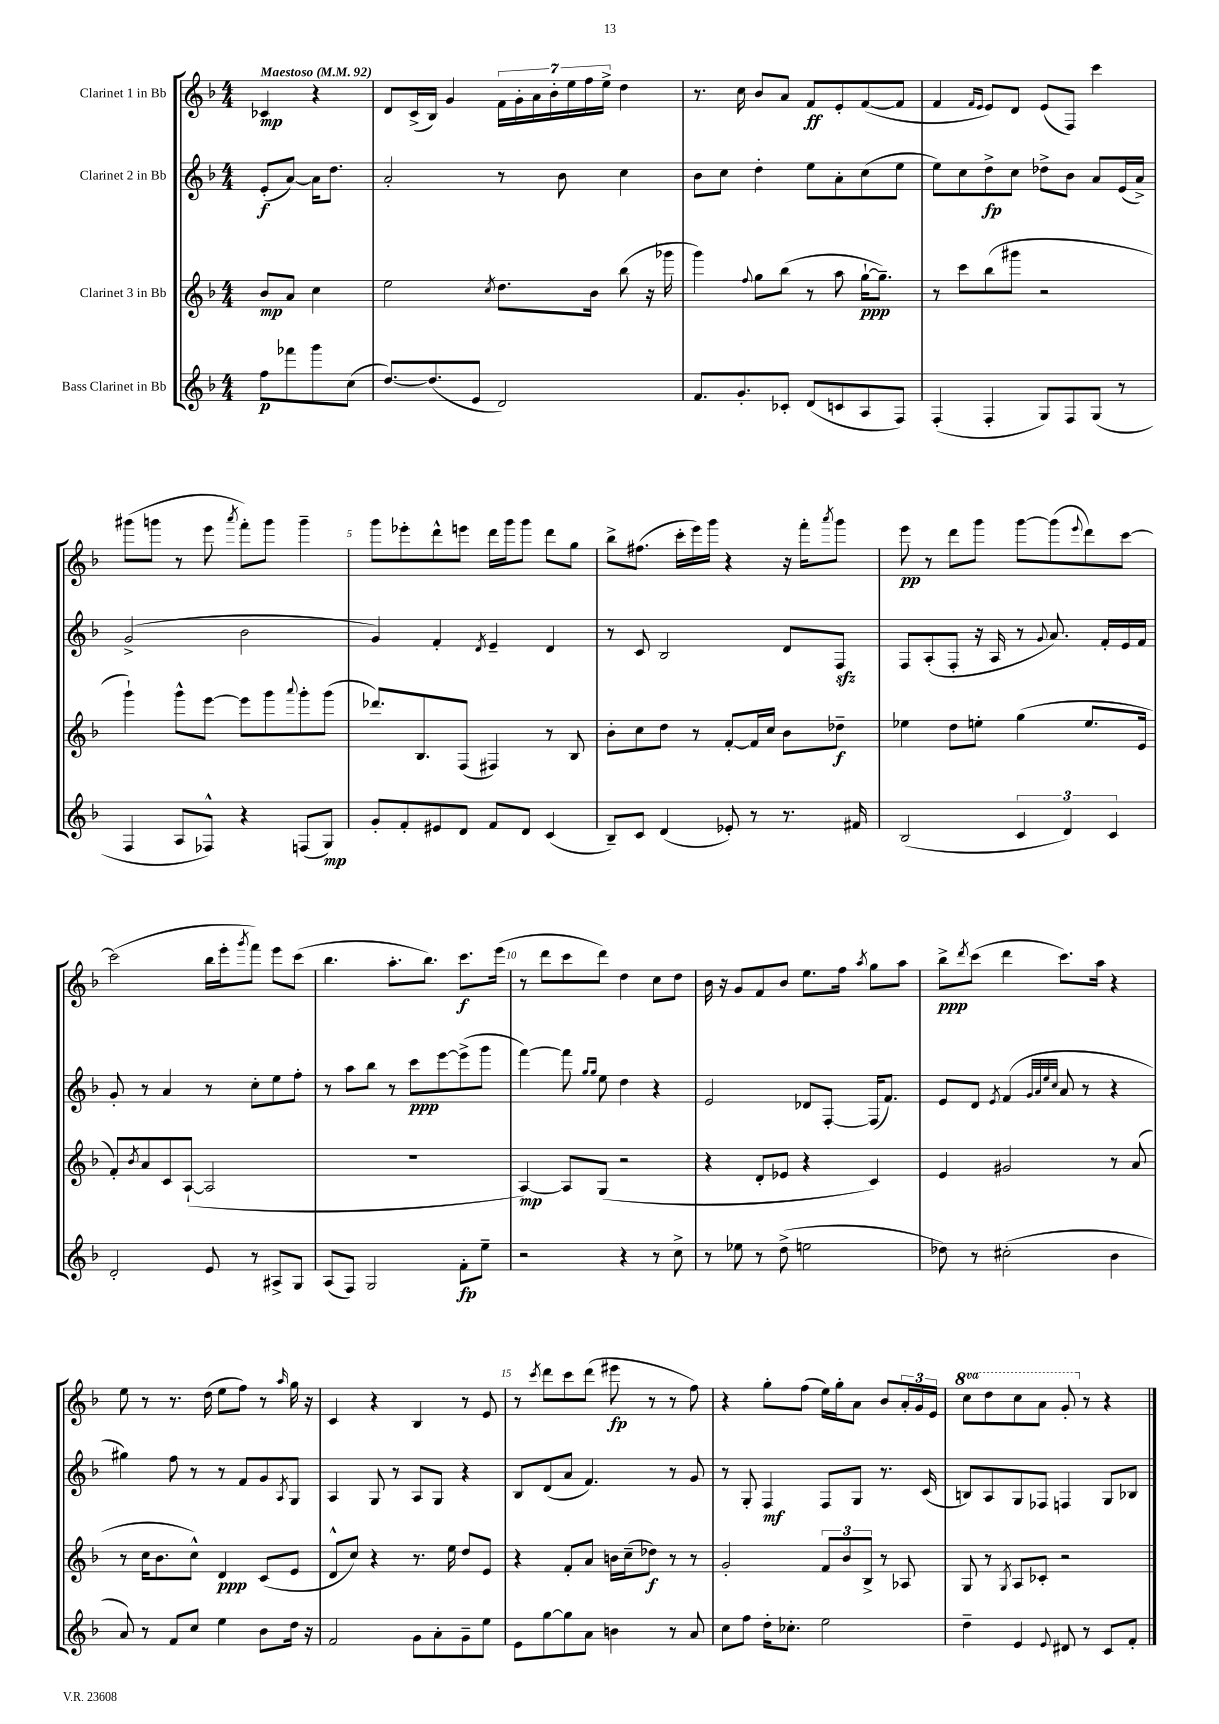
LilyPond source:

<<
\new StaffGroup <<
\new Staff = "s0" \with { instrumentName = "Clarinet 1 in Bb" } {
    \clef treble \key f \major \numericTimeSignature \time 4/4 \set Staff.ottavationMarkups = #ottavation-simple-ordinals \partial 2 \tempo "Maestoso" 4 = 92
    ces'4\mp r4 |
    d'8 c'16->( bes16) g'4 \tuplet 7/4 { f'16 g'16-. a'16 bes'16-. e''16 f''16 e''16-> } d''4 |
    r8. c''16 bes'8 a'8 f'8\ff e'8-. f'8~( f'8 |
    f'4 \grace { f'16 e'16 } e'8) d'8 e'8( f8) c'''4 |
    gis'''8( g'''8 r8 e'''8 \acciaccatura { a'''8 } f'''8-.) g'''8 g'''4-- |
    g'''8 ees'''8-. d'''8-^ e'''8 d'''16 g'''16 g'''8 d'''8 g''8 |
    bes''8-> fis''8.( c'''16-. e'''16) g'''16 r4 r16 f'''16-. \acciaccatura { a'''8 } g'''8 |
    e'''8\pp r8 d'''8 g'''8 g'''8~ g'''8( \appoggiatura { e'''8 } d'''8) c'''8~ |
    c'''2( bes''16 e'''16-. \acciaccatura { g'''8 } f'''8) e'''8 c'''8( |
    bes''4. a''8.-. bes''8.) c'''8.\f e'''16( |
    r8 d'''8 c'''8 d'''8) d''4 c''8 d''8 |
    bes'16 r16 g'8 f'8 bes'8 e''8. f''16 \acciaccatura { a''8 } g''8 a''8 |
    bes''8->\ppp \acciaccatura { d'''8 } c'''8( d'''4 c'''8.) a''16 r4 |
    e''8 r8 r8. d''16( e''8 f''8) r8 \grace { a''16 } g''16 r16 |
    c'4 r4 bes4 r8 e'8 |
    r8 \acciaccatura { c'''8 } d'''8 c'''8 d'''8( eis'''8\fp r8 r8 f''8) |
    r4 g''8-. f''8( e''16) g''16-. a'8 bes'8 \tuplet 3/2 { a'16-. g'16 e'16 } |
    \ottava #1 c'''8 d'''8 c'''8 a''8 g''8-. \ottava #0 r8 r4 \bar "|." |
}
\new Staff = "s1" \with { instrumentName = "Clarinet 2 in Bb" } {
    \clef treble \key f \major \numericTimeSignature \time 4/4 \partial 2
    e'8-.\f( a'8~) a'16 d''8. |
    a'2-. r8 bes'8 c''4 |
    bes'8 c''8 d''4-. e''8 a'8-. c''8( e''8 |
    e''8) c''8 d''8->\fp c''8 des''8-> bes'8 a'8 e'16( a'16->) |
    g'2->( bes'2 |
    g'4) f'4-. \acciaccatura { d'8 } e'4-- d'4 |
    r8 c'8 bes2 d'8 f8\sfz |
    f8 a8-.( f8-. r16 a16 r8 \appoggiatura { g'8 } a'8.) f'16-. e'16 f'16 |
    g'8-. r8 a'4 r8 c''8-. e''8 f''8-. |
    r8 a''8 bes''8 r8 c'''8\ppp e'''8~ e'''8->( g'''8 |
    f'''4~) f'''8 \grace { g''16 g''16 } e''8 d''4 r4 |
    e'2 des'8 f8~-. f16( f'8.) |
    e'8 d'8 \acciaccatura { e'8 } f'4( \grace { g'32 a'32 e''32 c''32 } a'8 r8 r4 |
    gis''4) f''8 r8 r8 f'8 g'8 \acciaccatura { a8 } g8 |
    a4 g8 r8 a8 g8 r4 |
    bes8 d'8( a'8 f'4.) r8 g'8 |
    r8 g8-. f4\mf f8 g8 r8. c'16( |
    b8) a8 g8 fes8 f4 g8 bes8 \bar "|." |
}
\new Staff = "s2" \with { instrumentName = "Clarinet 3 in Bb" } {
    \clef treble \key f \major \numericTimeSignature \time 4/4 \partial 2
    bes'8\mp a'8 c''4 |
    e''2 \acciaccatura { c''8 } d''8. bes'16 bes''8( r16 ges'''16 |
    g'''4) \appoggiatura { f''8 } g''8 bes''8( r8 a''8 g''16~-!\ppp g''8.--) |
    r8 c'''8 bes''8( gis'''8 r2 |
    g'''4-!) g'''8-^ e'''8~ e'''8 g'''8 \appoggiatura { a'''8 } g'''8-. g'''8( |
    des'''8.) bes8. f8( fis4) r8 bes8 |
    bes'8-. c''8 d''8 r8 f'8~-. f'16 c''16 bes'8 des''8--\f |
    ees''4 d''8 e''8-. g''4( e''8. e'16 |
    f'8-.) \acciaccatura { bes'8 } a'8 c'8 a8~-!( a2 |
    R1 |
    a4~\mp) a8 g8( r2 |
    r4 d'8-. ees'8 r4 c'4) |
    e'4 gis'2 r8 a'8( |
    r8 c''16 bes'8. c''8-^) d'4\ppp c'8( e'8 |
    d'8-^ c''8) r4 r8. e''16 d''8 e'8 |
    r4 f'8-. a'8 b'16 c''16--( des''8\f) r8 r8 |
    g'2-. \tuplet 3/2 { f'8 bes'8 bes8-> } r8 aes8 |
    g8 r8 \acciaccatura { g8 } a8 ces'8-. r2 \bar "|." |
}
\new Staff = "s3" \with { instrumentName = "Bass Clarinet in Bb" } {
    \clef treble \key f \major \numericTimeSignature \time 4/4 \partial 2
    f''8\p fes'''8 g'''8 c''8( |
    d''8.~) d''8.( e'8 d'2) |
    f'8. g'8.-. ces'8-. d'8( c'8 a8 f8) |
    f4-.( f4-. g8) f8 g8( r8 |
    f4 a8 fes8-^) r4 f8( g8\mp) |
    g'8-. f'8-. eis'8 d'8 f'8 d'8 c'4( |
    bes8--) c'8 d'4( ees'8-.) r8 r8. fis'16 |
    bes2( \tuplet 3/2 { c'4 d'4) c'4 } |
    d'2-. e'8 r8 ais8-> g8 |
    a8( f8) g2 f'8-.\fp e''8-- |
    r2 r4 r8 c''8-> |
    r8 ees''8 r8 d''8->( e''2 |
    des''8) r8 cis''2-.( bes'4 |
    a'8) r8 f'8 c''8 e''4 bes'8 d''16 r16 |
    f'2 g'8 a'8-. g'8-- e''8 |
    e'8 g''8~ g''8 a'8 b'4 r8 a'8 |
    c''8 f''8 d''16-. ces''8.-. e''2 |
    d''4-- e'4 \appoggiatura { e'8 } dis'8 r8 c'8 f'8-. \bar "|." |
}
>>
>>
\layout { \context { \Score \override BarNumber.break-visibility = ##(#f #t #t) barNumberVisibility = #(every-nth-bar-number-visible 5) } }
